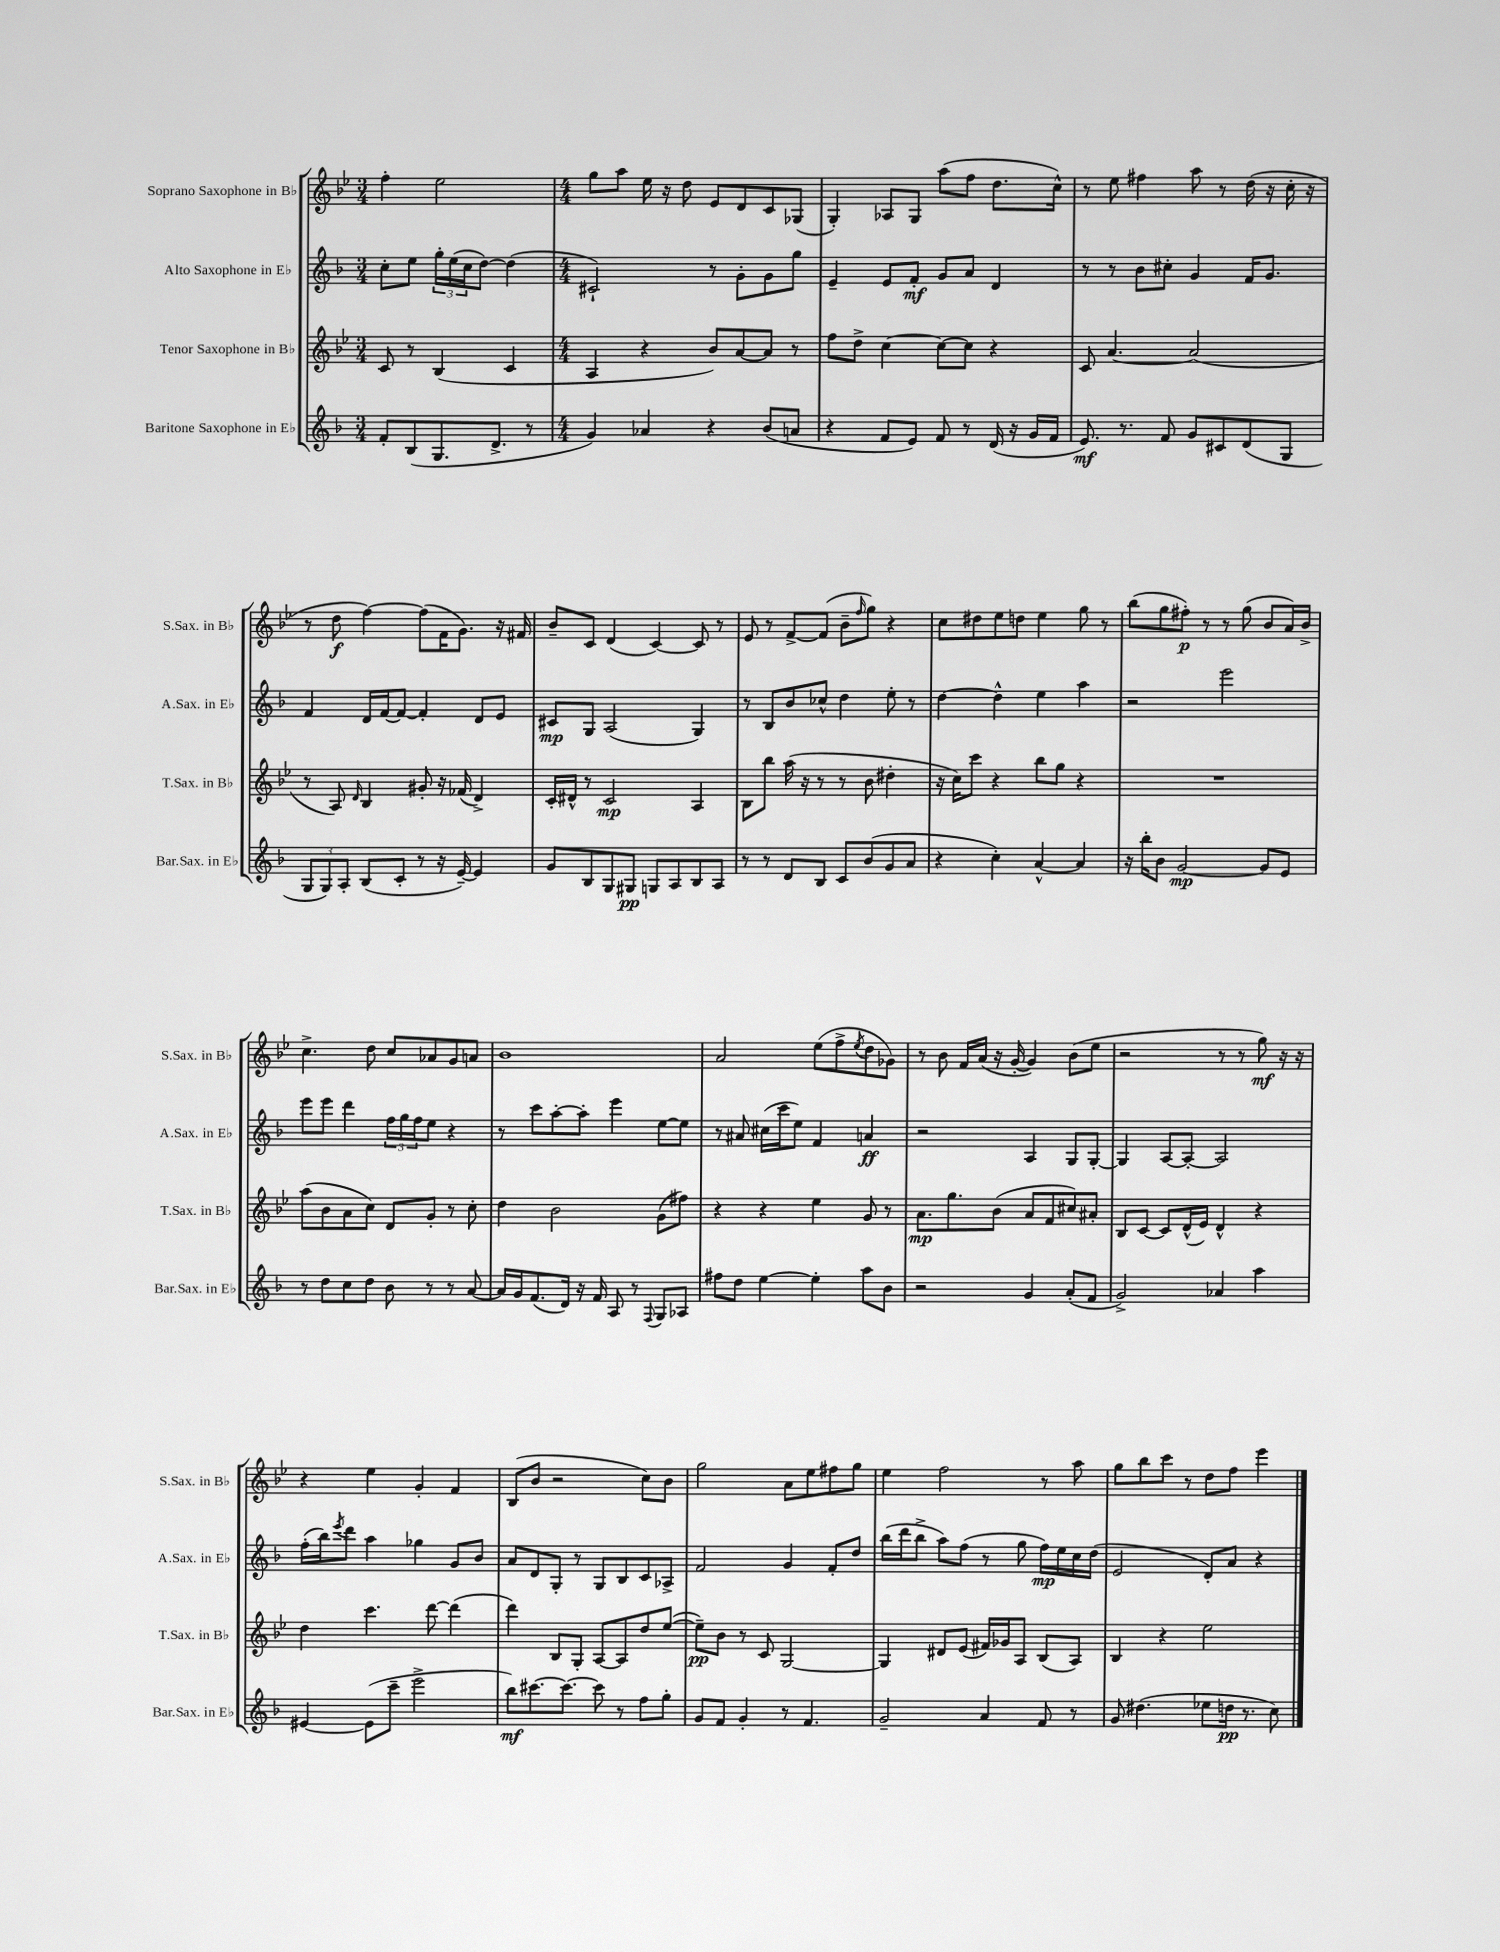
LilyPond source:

<<
\new StaffGroup <<
\new Staff = "s0" \with { instrumentName = "Soprano Saxophone in Bb" shortInstrumentName = "S.Sax. in Bb" } {
    \clef treble \key bes \major \numericTimeSignature \time 3/4
    f''4-. ees''2 |
    \numericTimeSignature \time 4/4 g''8 a''8 ees''16 r16 d''8 ees'8 d'8 c'8 ges8( |
    g4-.) aes8 g8 a''8( f''8 d''8. c''16-^) |
    r8 ees''8 fis''4 a''8 r8 d''16( r16 c''16-. r16 |
    r8 d''8\f f''4~) f''8( f'16 g'8.) r16 fis'16 |
    bes'8-- c'8 d'4( c'4~) c'8 r8 |
    ees'8 r8 f'8~-> f'8( bes'8-- \grace { f''16 } g''8) r4 |
    c''8 dis''8 ees''8 d''8 ees''4 g''8 r8 |
    bes''8( g''8 fis''8-.\p) r8 r8 g''8( bes'8 a'16) bes'16-> |
    c''4.-> d''8 c''8 aes'8 g'8 a'8 |
    bes'1 |
    a'2 ees''8( f''8-> \acciaccatura { ees''8 } d''8 ges'8) |
    r8 bes'8 f'16 a'16( r16 g'16~-. g'4) bes'8( ees''8 |
    r2 r8 r8 g''8\mf) r16 r16 |
    r4 ees''4 g'4-. f'4 |
    bes8( bes'8 r2 c''8) bes'8 |
    g''2 a'8 ees''8 fis''8 g''8 |
    ees''4 f''2 r8 a''8 |
    g''8 bes''8 c'''8 r8 d''8 f''8 ees'''4 \bar "|." |
}
\new Staff = "s1" \with { instrumentName = "Alto Saxophone in Eb" shortInstrumentName = "A.Sax. in Eb" } {
    \clef treble \key f \major \numericTimeSignature \time 3/4
    c''8-. e''8 \tuplet 3/2 { g''16-. e''16( c''16 } d''8~) d''4( |
    \numericTimeSignature \time 4/4 cis'2-!) r8 g'8-. g'8 g''8 |
    e'4-- e'8 f'8-.\mf g'8 a'8 d'4 |
    r8 r8 bes'8 cis''8-. g'4 f'16 g'8. |
    f'4 d'16 f'16~ f'8~ f'4-. d'8 e'8 |
    cis'8\mp g8 a2( g4) |
    r8 bes8 bes'8 ces''8-^ d''4 e''8-. r8 |
    d''4~ d''4-^ e''4 a''4 |
    r2 e'''2 |
    e'''8 e'''8 d'''4 \tuplet 3/2 { f''16 g''16 f''16 } e''8 r4 |
    r8 c'''8 a''8~-. a''8-. e'''4 e''8~ e''8 |
    r8 ais'8 cis''16( c'''16 e''8) f'4 a'4\ff |
    r2 a4 g8 g8~-. |
    g4 a8~ a8~-. a2 |
    f''16-.( bes''16) \acciaccatura { e'''8 } d'''8 a''4 ges''4 g'8 bes'8 |
    a'8 d'8 g8-. r8 g8 bes8 c'8 aes8-> |
    f'2 g'4 f'8-. d''8 |
    bes''16( d'''16 bes''8-> a''8) f''8( r8 g''8 f''16\mp) e''16 c''16 d''16( |
    e'2 d'8-.) a'8 r4 \bar "|." |
}
\new Staff = "s2" \with { instrumentName = "Tenor Saxophone in Bb" shortInstrumentName = "T.Sax. in Bb" } {
    \clef treble \key bes \major \numericTimeSignature \time 3/4
    c'8 r8 bes4( c'4 |
    \numericTimeSignature \time 4/4 a4 r4 bes'8) a'8~ a'8 r8 |
    f''8 d''8-> c''4~ c''8~ c''8 r4 |
    c'8 a'4.~ a'2( |
    r8 a8) \grace { d'16 } bes4 gis'8-. r16 fes'16( d'4->) |
    c'16-. dis'16-^ r8 c'2\mp a4 |
    bes8 bes''8 a''16( r16 r8 r8 bes'8 dis''4-. |
    r16 c''16) c'''8 r4 bes''8 g''8 r4 |
    R1 |
    a''8( bes'8 a'8 c''8) d'8 g'8-. r8 c''8-. |
    d''4 bes'2 g'8( fis''8) |
    r4 r4 ees''4 g'8 r8 |
    a'8.\mp g''8. bes'8( a'8 f'8 cis''8) ais'8-. |
    bes8 c'8~ c'8 d'16-^( ees'16) d'4-^ r4 |
    d''4 c'''4. d'''8~ d'''4( |
    d'''4) bes8 g8-. a8~ a8 d''8 ees''8~( |
    ees''8--\pp) bes'8 r8 c'8 g2~ |
    g4 dis'8 ees'8( fis'16) ges'16 a8 bes8( a8) |
    bes4 r4 ees''2 \bar "|." |
}
\new Staff = "s3" \with { instrumentName = "Baritone Saxophone in Eb" shortInstrumentName = "Bar.Sax. in Eb" } {
    \clef treble \key f \major \numericTimeSignature \time 3/4
    f'8-. bes8( g8. d'8.-> r8 |
    \numericTimeSignature \time 4/4 g'4) aes'4 r4 bes'8( a'8 |
    r4 f'8 e'8) f'8 r8 d'16( r16 g'16 f'16 |
    e'8.\mf) r8. f'8 g'8 cis'8 d'8( g8 |
    \tuplet 3/2 { g8 g8) a8-. } bes8( c'8-. r8 r16 e'16~--) e'4 |
    g'8 bes8 g8 gis8\pp g8 a8 bes8 a8 |
    r8 r8 d'8 bes8 c'8 bes'8( g'8 a'8 |
    r4 c''4-.) a'4~-^ a'4 |
    r16 bes''16-. bes'8 g'2~\mp g'8 e'8 |
    r8 d''8 c''8 d''8 bes'8 r8 r8 a'8~ |
    a'16 g'16 f'8.( d'16) r16 f'16 a8 r8 \appoggiatura { f8 } g8 aes8 |
    fis''8 d''8 e''4~ e''4-. a''8 bes'8 |
    r2 g'4 a'8-.( f'8 |
    g'2->) aes'4 a''4 |
    eis'4~ eis'8( c'''8-- e'''2-> |
    bes''8\mf) cis'''8.~ cis'''8.~ cis'''8 r8 f''8 g''8-. |
    g'8 f'8 g'4-. r8 f'4. |
    g'2-- a'4 f'8 r8 |
    g'8 dis''4.( ees''8 d''16\pp r8. c''8) \bar "|." |
}
>>
>>
\layout { \context { \Score \remove "Bar_number_engraver" } }
